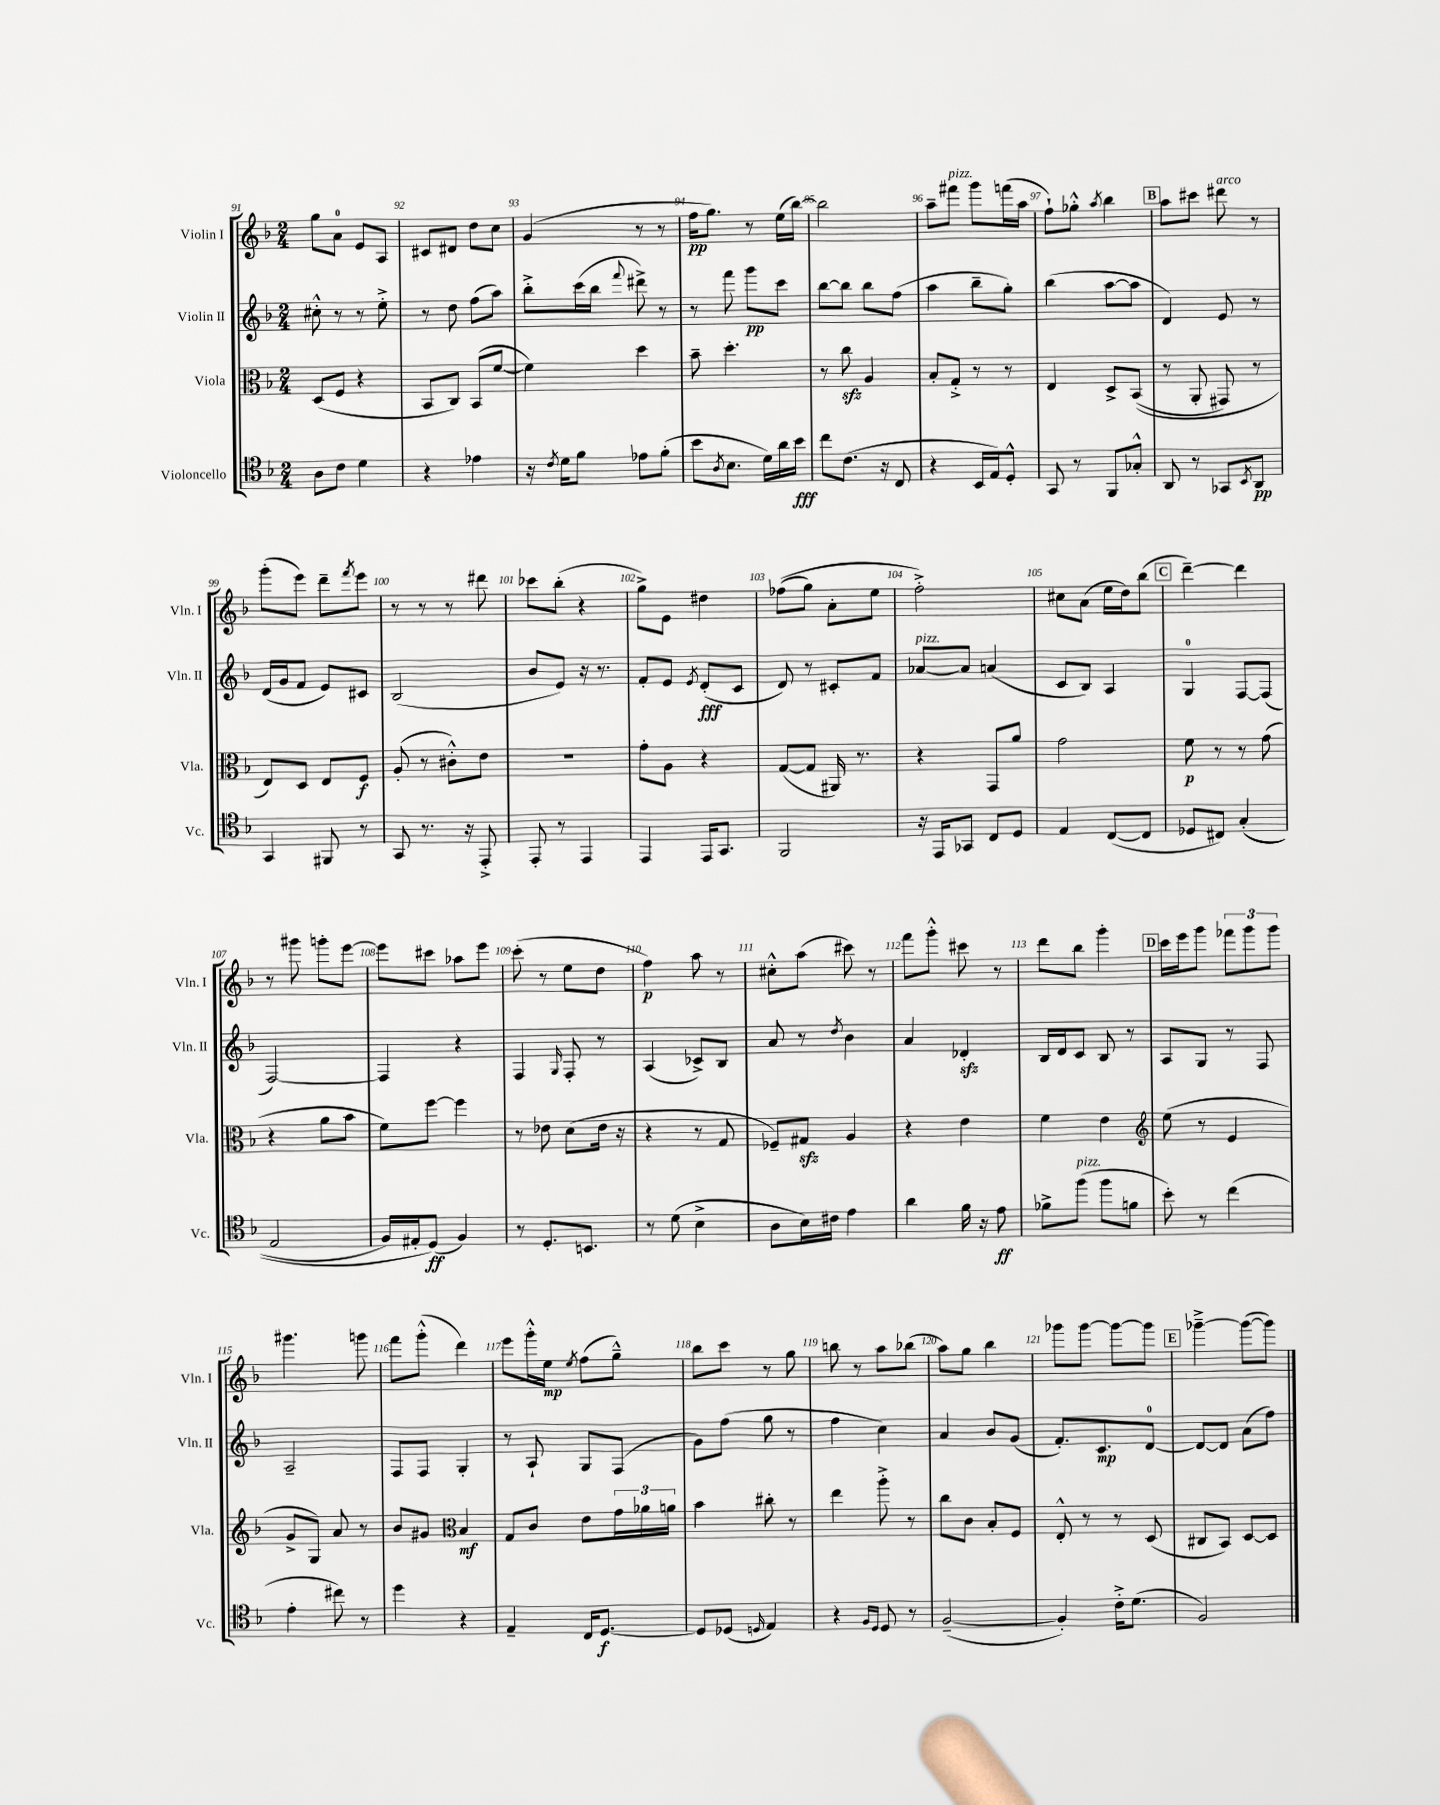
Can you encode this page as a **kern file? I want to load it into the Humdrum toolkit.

**kern	**dynam	**kern	**dynam	**kern	**dynam	**kern	**dynam
*part4	*part4	*part3	*part3	*part2	*part2	*part1	*part1
*staff4	*staff4	*staff3	*staff3	*staff2	*staff2	*staff1	*staff1
*I"Violoncello	*	*I"Viola	*	*I"Violin II	*	*I"Violin I	*
*I'Vc.	*	*I'Vla.	*	*I'Vln. II	*	*I'Vln. I	*
*clefC4	*	*clefC3	*	*clefG2	*	*clefG2	*
*k[b-]	*	*k[b-]	*	*k[b-]	*	*k[b-]	*
*M2/4	*	*M2/4	*	*M2/4	*	*M2/4	*
=91	=91	=91	=91	=91	=91	=91	=91
8A\L	.	(8D/L	.	8cc#X'^^\	.	8gg\L	.
8c\J	.	8F/J	.	8r	.	8a\J	.
4d\	.	4r	.	8r	.	8e/L	.
.	.	.	.	8ee'^\	.	8A/J	.
=92	=92	=92	=92	=92	=92	=92	=92
4r	.	8BB-/L	.	8r	.	8c#X/L	.
.	.	8C/J)	.	8dd\	.	8d#X/J	.
4e-X\	.	(8BB-/L	.	(8ff\L	.	8dd\L	.
.	.	[8f/J	.	8aa\J)	.	8cc\J	.
=93	=93	=93	=93	=93	=93	=93	=93
16r	.	4f\])	.	8bb-'^\L	.	(4g/	.
8qc/	.	.	.	.	.	.	.
16d\KL	.	.	.	.	.	.	.
8f\J	.	.	.	(16ccc\L	.	.	.
.	.	.	.	16bb-\JJ	.	.	.
.	.	.	.	8qqfff/	.	.	.
8e-X\L	.	4dd\	.	8ddd#X^\)	.	8r	.
(8f'\J	.	.	.	8r	.	8r	.
=94	=94	=94	=94	=94	=94	=94	=94
8b-\L	.	8b-~\	.	8r	.	16ff\KL	pp
.	.	.	.	.	.	8.gg\J)	.
8qA/	.	.	.	.	.	.	.
8.B-\J	.	4.dd'\	.	8fff\	.	.	.
.	.	.	.	8ggg\L	pp	8r	.
16d\LL)	.	.	.	.	.	.	.
16a\	.	.	.	8ccc\J	.	(16ee\LL	.
16b-\JJ	fff	.	.	.	.	[16bb-\JJ)	.
=95	=95	=95	=95	=95	=95	=95	=95
8cc\L	.	8r	.	[8bb-\L	.	2bb-\]	.
(8.c\J	.	8cczz\	.	8bb-\J]	.	.	.
.	.	4A/	.	8bb-\L	.	.	.
16r	.	.	.	.	.	.	.
8C/	.	.	.	(8ff\J	.	.	.
=96	=96	=96	=96	=96	=96	=96	=96
4r	.	8B-'/L	.	4aa\	.	8aa~\L	.
!	!	!	!	!	!	!LO:TX:a:i:t=pizz.	!
.	.	8G'^/J	.	.	.	8fff#X\J	.
16BB-/LL	.	8r	.	8bb-~\L	.	8ggg\L	.
16E/J)	.	.	.	.	.	.	.
8D'^^/J	.	8r	.	8gg'\J)	.	(16fffn\L	.
.	.	.	.	.	.	16aa\JJ	.
=97	=97	=97	=97	=97	=97	=97	=97
8GG/	.	4E/	.	(4bb-\	.	8ff`\L)	.
8r	.	.	.	.	.	8gg-X'^^\J	.
.	.	.	.	.	.	8qaa/	.
8FF/L	.	8D^/L	.	[8aa\L	.	4bb-\	.
8G-X'^^/J	.	((8BB-/J	.	8aa\J]	.	.	.
!!LO:REH:place=s1:t=B
=98	=98	=98	=98	=98	=98	=98	=98
8AA/	.	8r	.	4d/)	.	8aa\L	.
8r	.	8AA'/	.	.	.	8ccc#X\J	.
!	!	!	!	!	!	!LO:TX:a:i:t=arco	!
8GG-X/L	.	8GG#X/)	.	8e/	.	8ddd#X\	.
8qBB-/	.	.	.	.	.	.	.
8AA/J	pp	8r	.	8r	.	8r	.
!!LO:LB:g=z
=99	=99	=99	=99	=99	=99	=99	=99
4GG/	.	8E/L)	.	(16d/LL	.	(8ggg'\L	.
.	.	.	.	16g/J	.	.	.
.	.	8D/J	.	8f/J	.	8eee\J)	.
8FF#X/	.	8E/L	.	8e/L)	.	8ddd~\L	.
.	.	.	.	.	.	8qfff/	.
8r	.	8F/J	f	8c#X/J	.	8eee\J	.
=100	=100	=100	=100	=100	=100	=100	=100
8GG/	.	(8A'/	.	(2B-/	.	8r	.
8.r	.	8r	.	.	.	8r	.
.	.	8c#X'^^\L)	.	.	.	8r	.
16r	.	.	.	.	.	.	.
8EE'^/	.	8e\J	.	.	.	8ddd#X\	.
=101	=101	=101	=101	=101	=101	=101	=101
8EE'/	.	2r	.	8b-/L	.	8ccc-X\L	.
8r	.	.	.	8e/J)	.	(8bb-'\J	.
4EE/	.	.	.	16r	.	4r	.
.	.	.	.	8.r	.	.	.
=102	=102	=102	=102	=102	=102	=102	=102
4EE/	.	8g'\L	.	8f'/L	.	8gg^\L)	.
.	.	8A\J	.	8e/J	.	8e\J	.
.	.	.	.	8qe/	.	.	.
16EE/KL	.	4r	.	(8d'/L	fff	4dd#X\	.
8.GG/J	.	.	.	.	.	.	.
.	.	.	.	8c/J	.	.	.
=103	=103	=103	=103	=103	=103	=103	=103
2FF/	.	([8G/L	.	8d/)	.	((8ff-X\L	.
.	.	8G/J]	.	8r	.	8gg\J)	.
.	.	16AA#X/)	.	8c#X'/L	.	8a'\L	.
.	.	8.r	.	.	.	.	.
.	.	.	.	8f/J	.	8ee\J	.
=104	=104	=104	=104	=104	=104	=104	=104
!	!	!	!	!LO:TX:a:i:t=pizz.	!	!	!
16r	.	4r	.	[8a-X/L	.	2ff'^\)	.
16EE/KL	.	.	.	.	.	.	.
8GG-X/J	.	.	.	8a-/J]	.	.	.
8C/L	.	8GG/L	.	(4an/	.	.	.
8D/J	.	8a/J	.	.	.	.	.
=105	=105	=105	=105	=105	=105	=105	=105
4E/	.	2g\	.	8c/L	.	8cc#X\L	.
.	.	.	.	8B-/J)	.	(8a\J	.
([8C/L	.	.	.	4A/	.	16ee\LL	.
.	.	.	.	.	.	16dd\J)	.
8C/J]	.	.	.	.	.	(8bb-\J	.
!!LO:REH:place=s1:t=C
=106	=106	=106	=106	=106	=106	=106	=106
8D-X/L	.	8f\	p	4G/	.	[4ddd~\)	.
8C#X/J)	.	8r	.	.	.	.	.
((4G'/	.	8r	.	[8F/L	.	4ddd\]	.
.	.	(8g\	.	(8F/J]	.	.	.
!!LO:LB:g=z
=107	=107	=107	=107	=107	=107	=107	=107
2E/	.	4r	.	[2F/)	.	8r	.
.	.	.	.	.	.	8ggg#X\	.
.	.	8a\L	.	.	.	8gggn'\L	.
.	.	8b-\J	.	.	.	[8eee\J	.
=108	=108	=108	=108	=108	=108	=108	=108
16F/LL)	.	8f\L)	.	4F/]	.	8eee\L]	.
16E#X'/J	.	.	.	.	.	.	.
(8D/J)	ff	[8ff\J	.	.	.	8ccc#X\J	.
4F/)	.	4ff\]	.	4r	.	8aa-X\L	.
.	.	.	.	.	.	8eee\J	.
=109	=109	=109	=109	=109	=109	=109	=109
8r	.	8r	.	4F/	.	(8ccc'\	.
8.D'/L	.	8e-X\	.	.	.	8r	.
.	.	.	.	16qqG/	.	.	.
.	.	(8d\L	.	8F'/	.	8ee\L	.
8.BBn/J	.	.	.	.	.	.	.
.	.	16e-\Jk	.	8r	.	8dd\J	.
.	.	16r	.	.	.	.	.
=110	=110	=110	=110	=110	=110	=110	=110
8r	.	4r	.	(4A/	.	4ff\)	p
(8d\	.	.	.	.	.	.	.
4B-^\	.	8r	.	8c-X^/L)	.	8aa\	.
.	.	8G/	.	8B-/J	.	8r	.
=111	=111	=111	=111	=111	=111	=111	=111
8A\L	.	8F-X~/L)	.	8a/	.	8cc#X'^^\L	.
16B-\L)	.	8G#Xzz/J	.	8r	.	(8aa\J	.
16c#X\JJ	.	.	.	.	.	.	.
.	.	.	.	8qdd/	.	.	.
4e\	.	4A/	.	4b-\	.	8ccc#X\)	.
.	.	.	.	.	.	8r	.
=112	=112	=112	=112	=112	=112	=112	=112
4a\	.	4r	.	4a/	.	8fff\L	.
.	.	.	.	.	.	8ggg'^^\J	.
16f\	.	4e\	.	4d-Xzz'/	.	8ccc#X\	.
16r	.	.	.	.	.	.	.
8e\	ff	.	.	.	.	8r	.
=113	=113	=113	=113	=113	=113	=113	=113
8f-X^\L	.	4f\	.	16B-/LL	.	8ddd\L	.
.	.	.	.	16d/J	.	.	.
!LO:TX:a:i:t=pizz.	!	!	!	!	!	!	!
(8ff\J	.	.	.	8c/J	.	8bb-\J	.
8ff\L	.	4e\	.	8B-/	.	4ggg'\	.
8fn\J	.	.	.	8r	.	.	.
!!LO:REH:place=s1:t=D
=114	=114	=114	=114	=114	=114	=114	=114
*	*	*clefG2	*	*	*	*	*
8b-'\)	.	(8ee\	.	8A/L	.	16ccc\LL	.
.	.	.	.	.	.	16eee\J	.
8r	.	8r	.	8G/J	.	8ggg\J	.
(4cc\	.	4e/	.	8r	.	12fff-X\L	.
.	.	.	.	.	.	12ggg\	.
.	.	.	.	8F/	.	.	.
.	.	.	.	.	.	12ggg\J	.
!!LO:LB:g=z
=115	=115	=115	=115	=115	=115	=115	=115
4e'\	.	8g^/L	.	2A~/	.	4.ggg#X\	.
.	.	8G/J)	.	.	.	.	.
8cc#X\)	.	8a/	.	.	.	.	.
8r	.	8r	.	.	.	8gggn\	.
=116	=116	=116	=116	=116	=116	=116	=116
4dd\	.	8b-/L	.	8F/L	.	8fff\L	.
.	.	8g#X/J	.	8F/J	.	(8ggg'^^\J	.
*	*	*clefC3	*	*	*	*	*
4r	.	4B-/	mf	4G'/	.	4ddd\)	.
=117	=117	=117	=117	=117	=117	=117	=117
4E~/	.	8G/L	.	8r	.	8eee\L	.
.	.	8c/J	.	8A`/	.	16ggg'^^\L	.
.	.	.	.	.	.	16ee\JJ	mp
.	.	.	.	.	.	8qee/	.
16C/KL	.	8e\L	.	8G/L	.	(8ff\L	.
[8.D/J	f	.	.	.	.	.	.
.	.	24g\L	.	(8F/J	.	8gg~^^\J)	.
.	.	24a-X\	.	.	.	.	.
.	.	24an\JJ	.	.	.	.	.
=118	=118	=118	=118	=118	=118	=118	=118
8D/L]	.	4b-\	.	8g\L)	.	8bb-\L	.
(8D-X/J	.	.	.	(8ff\J	.	8ccc\J	.
16qqDn/	.	.	.	.	.	.	.
4E/)	.	8cc#X'\	.	8gg\	.	8r	.
.	.	8r	.	8r	.	8gg\	.
=119	=119	=119	=119	=119	=119	=119	=119
4r	.	4ee\	.	4ff\	.	8bbn\	.
.	.	.	.	.	.	8r	.
16qqF/LL	.	.	.	.	.	.	.
16qqD/JJ	.	.	.	.	.	.	.
8D/	.	8aa'^\	.	4cc\)	.	8aa\L	.
8r	.	8r	.	.	.	(8bb-X\J	.
=120	=120	=120	=120	=120	=120	=120	=120
([2F~/	.	8cc\L	.	4a/	.	8aa\L)	.
.	.	8c\J	.	.	.	8gg\J	.
.	.	8B-'/L	.	8b-/L	.	4bb-\	.
.	.	8F/J	.	(8g/J	.	.	.
=121	=121	=121	=121	=121	=121	=121	=121
4F'/])	.	8E'^^/	.	8.f'/L)	.	8ggg-X\L	.
.	.	8r	.	.	.	[8ggg-\J	.
.	.	.	.	8.c/	mp	.	.
16c'^\KL	.	8r	.	.	.	8ggg-\L_	.
(8.d\J	.	.	.	.	.	.	.
.	.	(8D/	.	[8d/J	.	8ggg-\J]	.
!!LO:REH:place=s1:t=E
=122	=122	=122	=122	=122	=122	=122	=122
2F/)	.	8C#X/L	.	8d/L_	.	[4ggg-X~^\	.
.	.	8BB-/J)	.	8d/J]	.	.	.
.	.	[8D/L	.	(8a\L	.	(8ggg-\L_	.
.	.	8D/J]	.	8ff\J)	.	8ggg-\J])	.
==	==	==	==	==	==	==	==
*-	*-	*-	*-	*-	*-	*-	*-
